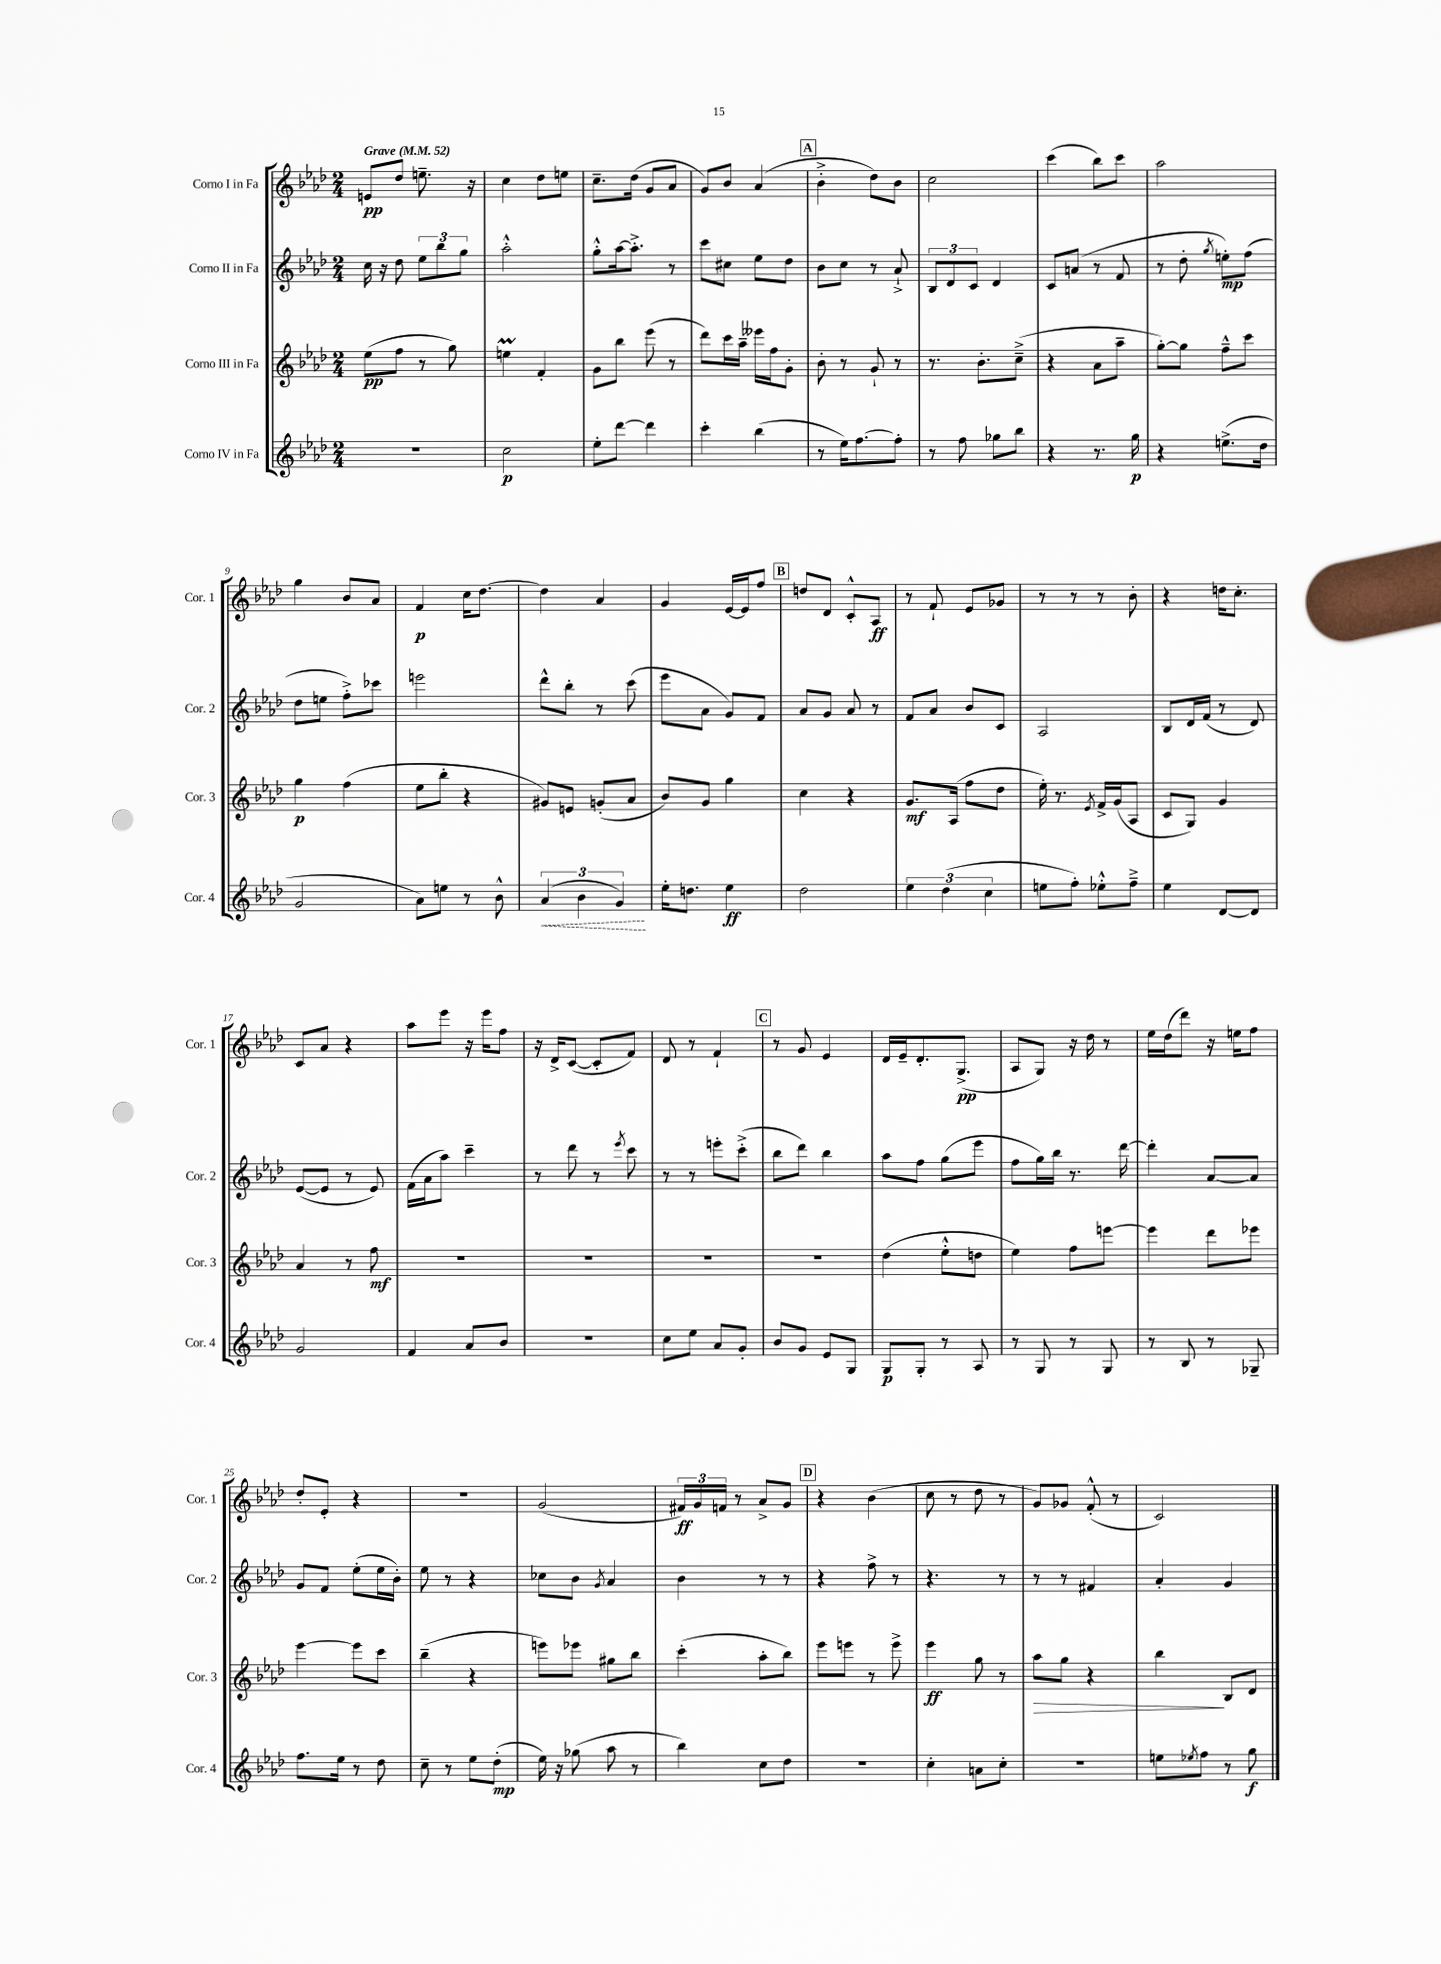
<<
\new StaffGroup <<
\new Staff = "s0" \with { instrumentName = "Corno I in Fa" shortInstrumentName = "Cor. 1" } {
    \clef treble \key aes \major \numericTimeSignature \time 2/4 \tempo "Grave" 4 = 52
    e'8\pp des''8 e''8.-- r16 |
    c''4 des''8 e''8 |
    c''8.-- des''16( g'8 aes'8 |
    g'8) bes'8 aes'4( |
    \mark \markup { \box "A" } bes'4-.-> des''8) bes'8 |
    c''2 |
    c'''4( bes''8) c'''8 |
    aes''2 |
    g''4 bes'8 aes'8 |
    f'4\p c''16 des''8.~ |
    des''4 aes'4 |
    g'4 ees'16~ ees'16 f''8 |
    \mark \markup { \box "B" } d''8 des'8 c'8-.-^ aes8\ff |
    r8 f'8-! ees'8 ges'8 |
    r8 r8 r8 bes'8-. |
    r4 d''16 c''8.-. |
    c'8 aes'8 r4 |
    aes''8 ees'''8 r16 ees'''16 f''8 |
    r16 des'16-> c'8~( c'8-. f'8) |
    des'8 r8 f'4-! |
    \mark \markup { \box "C" } r8 g'8 ees'4 |
    des'16 ees'16-- des'8.-. g8.->\pp( |
    aes8 g8) r16 des''16 r8 |
    ees''16 des''16( des'''8) r16 e''16 f''8 |
    des''8-. ees'8-. r4 |
    r2 |
    g'2( |
    \tuplet 3/2 { fis'16\ff) g'16 f'16 } r8 aes'8-> g'8 |
    \mark \markup { \box "D" } r4 bes'4( |
    c''8 r8 des''8 r8 |
    g'8) ges'8 f'8-.-^( r8 |
    c'2) \bar "|." |
}
\new Staff = "s1" \with { instrumentName = "Corno II in Fa" shortInstrumentName = "Cor. 2" } {
    \clef treble \key aes \major \numericTimeSignature \time 2/4
    c''16 r16 des''8 \tuplet 3/2 { ees''8 bes''8 g''8 } |
    aes''2-.-^ |
    g''8-.-^ aes''16~ aes''8.-.-> r8 |
    c'''8 cis''8 ees''8 des''8 |
    \mark \markup { \box "A" } bes'8 c''8 r8 aes'8-!-> |
    \tuplet 3/2 { bes8 des'8 c'8 } des'4 |
    c'8 a'8( r8 f'8 |
    r8 des''8-. \acciaccatura { g''8 } e''8-.\mp) f''8( |
    des''8 e''8 f''8-.->) ces'''8 |
    e'''2 |
    des'''8-^ bes''8-. r8 c'''8( |
    ees'''8 aes'8 g'8) f'8 |
    \mark \markup { \box "B" } aes'8 g'8 aes'8 r8 |
    f'8 aes'8 bes'8 c'8 |
    aes2 |
    bes8 des'16 f'16( r8 des'8) |
    ees'8~( ees'8 r8 ees'8) |
    f'16( aes'16 aes''8) c'''4-- |
    r8 des'''8 r8 \acciaccatura { ees'''8 } c'''8 |
    r8 r8 e'''8-. c'''8-.->( |
    \mark \markup { \box "C" } bes''8 des'''8) bes''4 |
    aes''8 f''8 g''8( ees'''8 |
    f''8 g''16) bes''16 r8. des'''16~ |
    des'''4-. aes'8~ aes'8 |
    g'8 f'8 ees''8-.( ees''16 bes'16-.) |
    ees''8 r8 r4 |
    ces''8 bes'8 \acciaccatura { g'8 } aes'4 |
    bes'4 r8 r8 |
    \mark \markup { \box "D" } r4 f''8-> r8 |
    r4. r8 |
    r8 r8 fis'4 |
    aes'4-. g'4 \bar "|." |
}
\new Staff = "s2" \with { instrumentName = "Corno III in Fa" shortInstrumentName = "Cor. 3" } {
    \clef treble \key aes \major \numericTimeSignature \time 2/4
    ees''8\pp( f''8 r8 g''8) |
    e''4\prall f'4-. |
    g'8 bes''8 ees'''8( r8 |
    des'''8) c'''16 aes''16-- eeses'''16 f''16 g'8-. |
    \mark \markup { \box "A" } bes'8-. r8 g'8-! r8 |
    r8. bes'8.-. c''8--->( |
    r4 aes'8 aes''8-- |
    g''8~-.) g''8 f''8---^ c'''8 |
    g''4\p f''4( |
    ees''8 bes''8-. r4 |
    gis'8) e'8 g'8-.( aes'8 |
    bes'8) g'8 g''4 |
    \mark \markup { \box "B" } c''4 r4 |
    g'8.\mf aes16( f''8 des''8 |
    ees''16-.) r8. \acciaccatura { ees'8 } f'16-> g'16( aes8 |
    c'8 g8) g'4 |
    aes'4 r8 f''8\mf |
    R2 |
    R2 |
    R2 |
    \mark \markup { \box "C" } R2 |
    des''4( ees''8-.-^ d''8 |
    ees''4) f''8 e'''8~ |
    e'''4 des'''8 ees'''8 |
    ees'''4~ ees'''8 c'''8 |
    bes''4--( r4 |
    e'''8) ees'''8 gis''8 bes''8 |
    c'''4-.( aes''8-. bes''8) |
    \mark \markup { \box "D" } ees'''8 e'''8 r8 e'''8-> |
    ees'''4\ff g''8 r8 |
    aes''8\> g''8 r4 |
    bes''4\! bes8 des'8 \bar "|." |
}
\new Staff = "s3" \with { instrumentName = "Corno IV in Fa" shortInstrumentName = "Cor. 4" } {
    \clef treble \key aes \major \numericTimeSignature \time 2/4
    R2 |
    c''2\p |
    ees''8-. des'''8~ des'''4 |
    c'''4-. bes''4( |
    \mark \markup { \box "A" } r8 ees''16) f''8.~ f''8-. |
    r8 f''8 ges''8 bes''8 |
    r4 r8. g''16\p |
    r4 e''8.->( des''16 |
    g'2 |
    aes'8) e''8 r8 bes'8-^ |
    \tuplet 3/2 { \once \override Hairpin.style = #'dashed-line aes'4\<( bes'4 g'4\!) } |
    ees''16-. d''8. ees''4\ff |
    \mark \markup { \box "B" } des''2 |
    \tuplet 3/2 { ees''4 des''4( c''4 } |
    e''8 f''8-.) ees''8-.-^ f''8---> |
    ees''4 des'8~ des'8 |
    g'2 |
    f'4 aes'8 bes'8 |
    R2 |
    c''8 ees''8 aes'8 g'8-. |
    \mark \markup { \box "C" } bes'8 g'8 ees'8 g8 |
    g8\p g8-. r8 aes8 |
    r8 g8 r8 g8 |
    r8 bes8 r8 ges8-- |
    f''8. ees''16 r8 des''8 |
    c''8-- r8 ees''8 des''8-.\mp( |
    ees''16) r16 ges''8( aes''8 r8 |
    bes''4) c''8 des''8 |
    \mark \markup { \box "D" } R2 |
    c''4-. a'8 c''8-. |
    R2 |
    e''8 \acciaccatura { ees''8 } f''8 r8 g''8\f \bar "|." |
}
>>
>>
